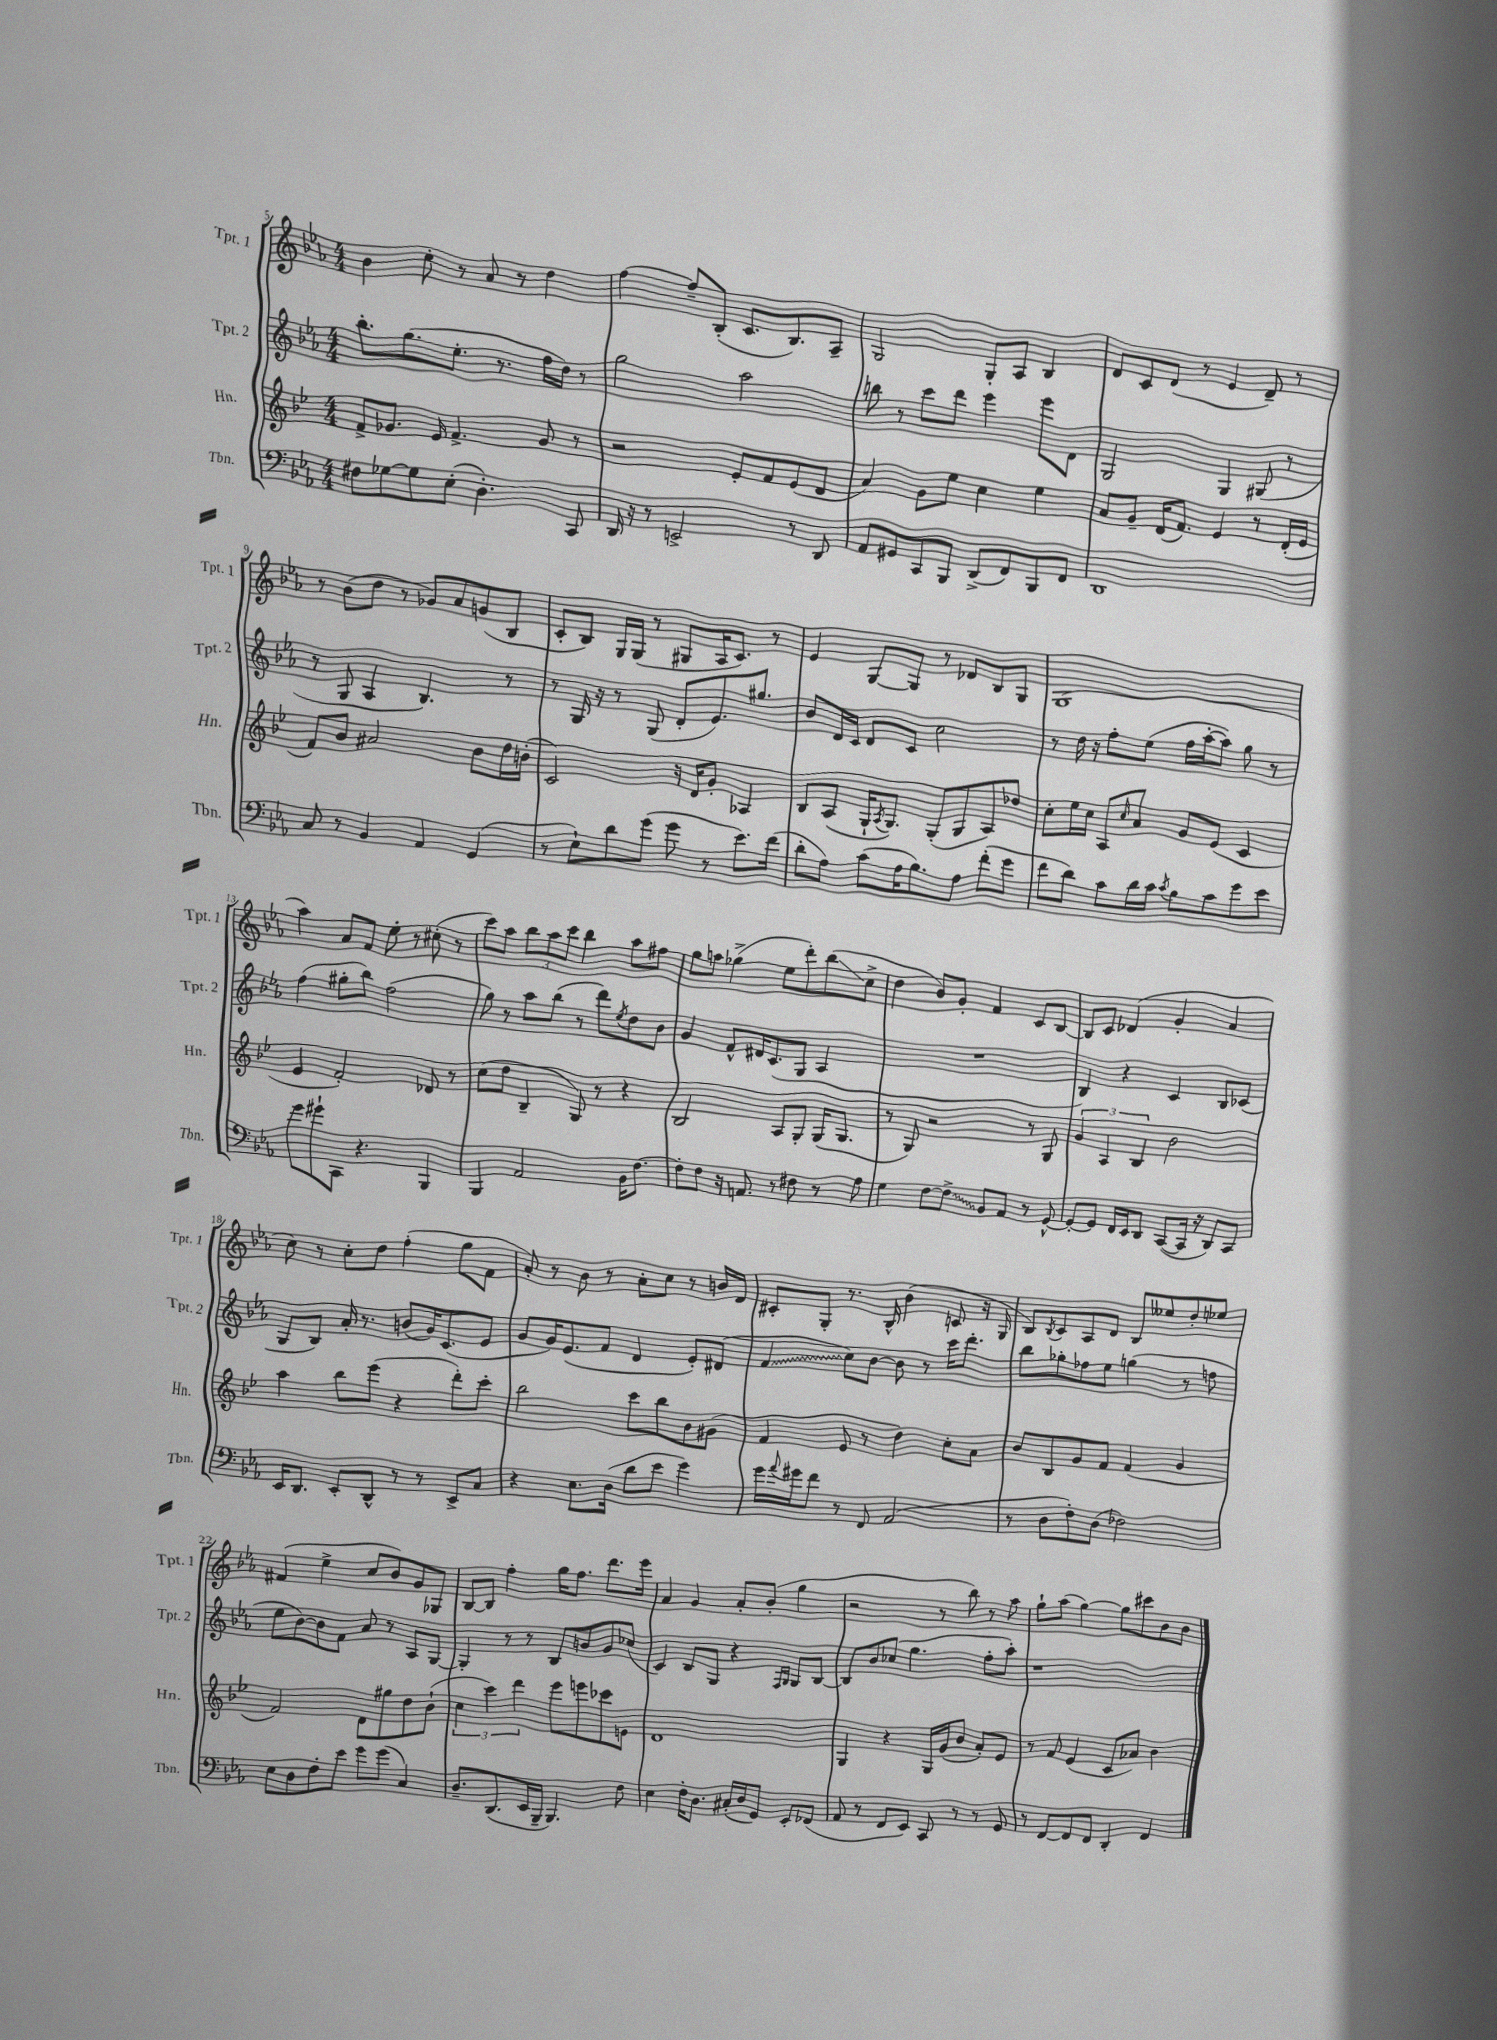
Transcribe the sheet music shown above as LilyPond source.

<<
\new StaffGroup <<
\new Staff = "s0" \with { instrumentName = "Tpt. 1" shortInstrumentName = "Tpt. 1" } {
    \clef treble \key ees \major \numericTimeSignature \time 4/4
    bes'4 c''8-. r8 aes'8 r8 d''4 |
    f''4~ f''8-- bes8-.( c'8. bes8.) aes8-- |
    g2 g8-. aes8 bes4 |
    d'8 c'8 d'8( r8 ees'4 d'8--) r8 |
    r8 bes'8( d''8 r8 ges'8) aes'8 g'8( bes8 |
    c'8-. bes8) g16 g16( r8 gis8 aes16 c'8.) r8 |
    ees'4 g8~ g8 r8 des'8 bes8 g8 |
    g1( |
    aes''4) aes'8 f'8 ees''8-. r8 cis''8-.( r8 |
    c'''8) aes''8 \tuplet 3/2 { bes''8 aes''8 c'''8 } bes''4 aes''8 fis''8 |
    g''8 a''8 ges''4->( ees''8 d'''8-.) bes''8\glissando( c''8-> |
    d''4 bes'8) g'8-. f'4 c'8 bes8~ |
    bes8 c'8 des'4( g'4-. aes'4 |
    c''8) r8 c''8-. d''8 f''4-.( g''8 f'8 |
    aes'8-.) r8 bes'8 r8 aes'8-. c''8 r8 b'16 d'16 |
    cis'8-. g8-. r8. bes16-^ bes'4( c'8 r16 g16 |
    bes8) \acciaccatura { bes8 } c'8 aes8 d'8 bes8 eeses''8 d''8-. ees''8 |
    fis'4( ees''4-> c''8 bes'8) g'8 ges8 |
    bes8~ bes8 f''4-. g''16 f''8. d'''8. ees'''16 |
    aes'4 g'4 aes'8-. bes'8-.( g''4 |
    r2 r8 bes''8) r8 aes''8 |
    g''8-! aes''8( g''4~) g''8 cis'''8 bes'8 bes'8 \bar "|." |
}
\new Staff = "s1" \with { instrumentName = "Tpt. 2" shortInstrumentName = "Tpt. 2" } {
    \clef treble \key ees \major \numericTimeSignature \time 4/4
    bes''8.-. g''8.( ees''8.-. r8. f''16 d''16) r8 |
    g''2 aes''2 |
    b''8 r8 c'''8 d'''8 ees'''4 ees'''8 d'8 |
    g2 g4 gis8( r8 |
    r8 g8 aes4 bes4.) r8 |
    r8 g16 r16 r8 g8( d'8-. ees'8.) gis''8. |
    bes'8 d'16 c'16 d'8 c'8 c''2 |
    r8 d''16 r16 f''8-. ees''8( f''16 aes''16~-. aes''8) g''8 r8 |
    f''4( gis''8-. bes''8) f''2( |
    g''8) r8 aes''8 bes''8( r8 d'''8) \acciaccatura { ees''8 } d''8 bes'8 |
    g'4 f'8-^ dis'16 c'8.( g8 aes4 |
    R1 |
    bes4) r4 c'4 bes8 ces'8( |
    g8 bes8) aes'16-. r8. b'8( g'16) c'8.( ees'8 |
    g'8 g'16) ees'8.( f'8 d'4 ees'8-.) dis'8( |
    \once \override Glissando.style = #'zigzag f'4\glissando c''8) bes'8~ bes'8 r8 c'''16 d'''8.-. |
    bes''8 ges''8-. fes''8 ees''8 g''4( r8 f''8 |
    ees''8 bes'8~) bes'8 f'8 aes'8 r8 aes8 g8~ |
    g4-. r8 r8 bes8 b'8 g'8 ces''8( |
    c'4) bes8 g8 r4 \grace { f16 g16 } g8 bes8~ |
    bes8 bes'8 ces''8( g''4. f''8-. aes''8-.) |
    r1 \bar "|." |
}
\new Staff = "s2" \with { instrumentName = "Hn." shortInstrumentName = "Hn." } {
    \clef treble \key bes \major \numericTimeSignature \time 4/4
    f'8-> ges'8. ees'16 f'4.-> ges'8 r8 |
    r2 ees'8-. f'8 ees'8( d'8 |
    a'4) g'8 ees''8 c''4 ees''4 |
    a'8 g'8-- d'16( f'8.) ees'4 r8 d'16-.( ees'16 |
    f'8) bes'8 ais'2 bes'8 d''16 b'16-.( |
    c'2) r16 d'16 g'8-. aes4 |
    bes8 a8( g16-! \acciaccatura { a8 } g8.) g8-.( g8 a8) des''8 |
    c''8-. ees''16 c''16 a8 \grace { c''16 } a'8 g'8 ees'8( c'4 |
    ees'4 f'2-.) des'8 r8 |
    c''8( d''8 bes4-- g8) r8 r4 |
    bes2 a8 g8-. g16( g8. |
    r8 g8) r2 r8 g8 |
    \tuplet 3/2 { g'4 a4 bes4 } bes'2 |
    a''4 bes''8 ees'''8( r4 d'''8-.) c'''8-. |
    bes''2 c'''8 bes''8 bes'8 gis'8( |
    f'4 ees'8 r8 d''4) c''8-. a'8 |
    bes'8 bes8 g'8 f'8 f'4( g'4 |
    f'2) d'8 gis''8 d''8 bes'8-!( |
    \tuplet 3/2 { c''4 c'''4) d'''4 } ees'''8 e'''8 ces'''8 e'8 |
    d'1 |
    g4 r4 g16 g'16( bes'8 a'8-.) ees'8 |
    r8 f'8 ees'4( c'8 aes'8) bes'4 \bar "|." |
}
\new Staff = "s3" \with { instrumentName = "Tbn." shortInstrumentName = "Tbn." } {
    \clef bass \key ees \major \numericTimeSignature \time 4/4
    fis8 ges8~ ges8 ees8-.( d4.-.) c,8 |
    d,16 r16 r8 e,2-> r8 d,8 |
    aes,8 gis,8 c,8 bes,,8 d,8->( f,8) bes,,8 f,8 |
    d,1 |
    c8 r8 bes,4 aes,4 g,4( |
    r8 ees8-!) d'8 g'8( g'8 r8 ees'8.) f'16( |
    d'8-. aes8) c'8( aes16 bes8.) aes8 f'8-.( g'8 |
    f'8 d'8) c'8 d'16 c'16 \acciaccatura { c'8 } bes8 c'8 g'8 ees'8 |
    g'8 gis'8-! c,8 r4. bes,,4 |
    bes,,4 aes,2 bes,16 f8.~ |
    f8-. f8 r16 a,8. r8 fis8 r8 aes8 |
    g4 f8~ \once \override Glissando.style = #'zigzag f8->\glissando bes,8 aes,8 r8 g,8~-^ |
    g,8~-. g,8 f,16 ees,16 d,8 c,8~( c,16 r16 d,8) c,8 |
    ees,16 d,8. ees,8-. d,8-^ r8 r8 ees,8-> c8 |
    r4 ees8. d16( d'8 ees'8 g'4) |
    g'16 \appoggiatura { aes'8 } gis'16 f'8 r8 f,8 aes,2( |
    r8 d8 f8-.) d8( fes2) |
    ees8 d8 f8-. ees'8 g'8 g'8( c4) |
    d8.-- d,8.( ees,16 bes,,16-- bes,,4.) f8 |
    ees4 f16-. d8. cis16-.( d16 g,8) ees,8-. fes,8( |
    aes,8 r8 f,8 ees,8) c,8 r8 r8 g,8 |
    r8 f,8~ f,8 f,8 d,4-. f,4 \bar "|." |
}
>>
>>
\layout { \context { \Score currentBarNumber = #5 } }
